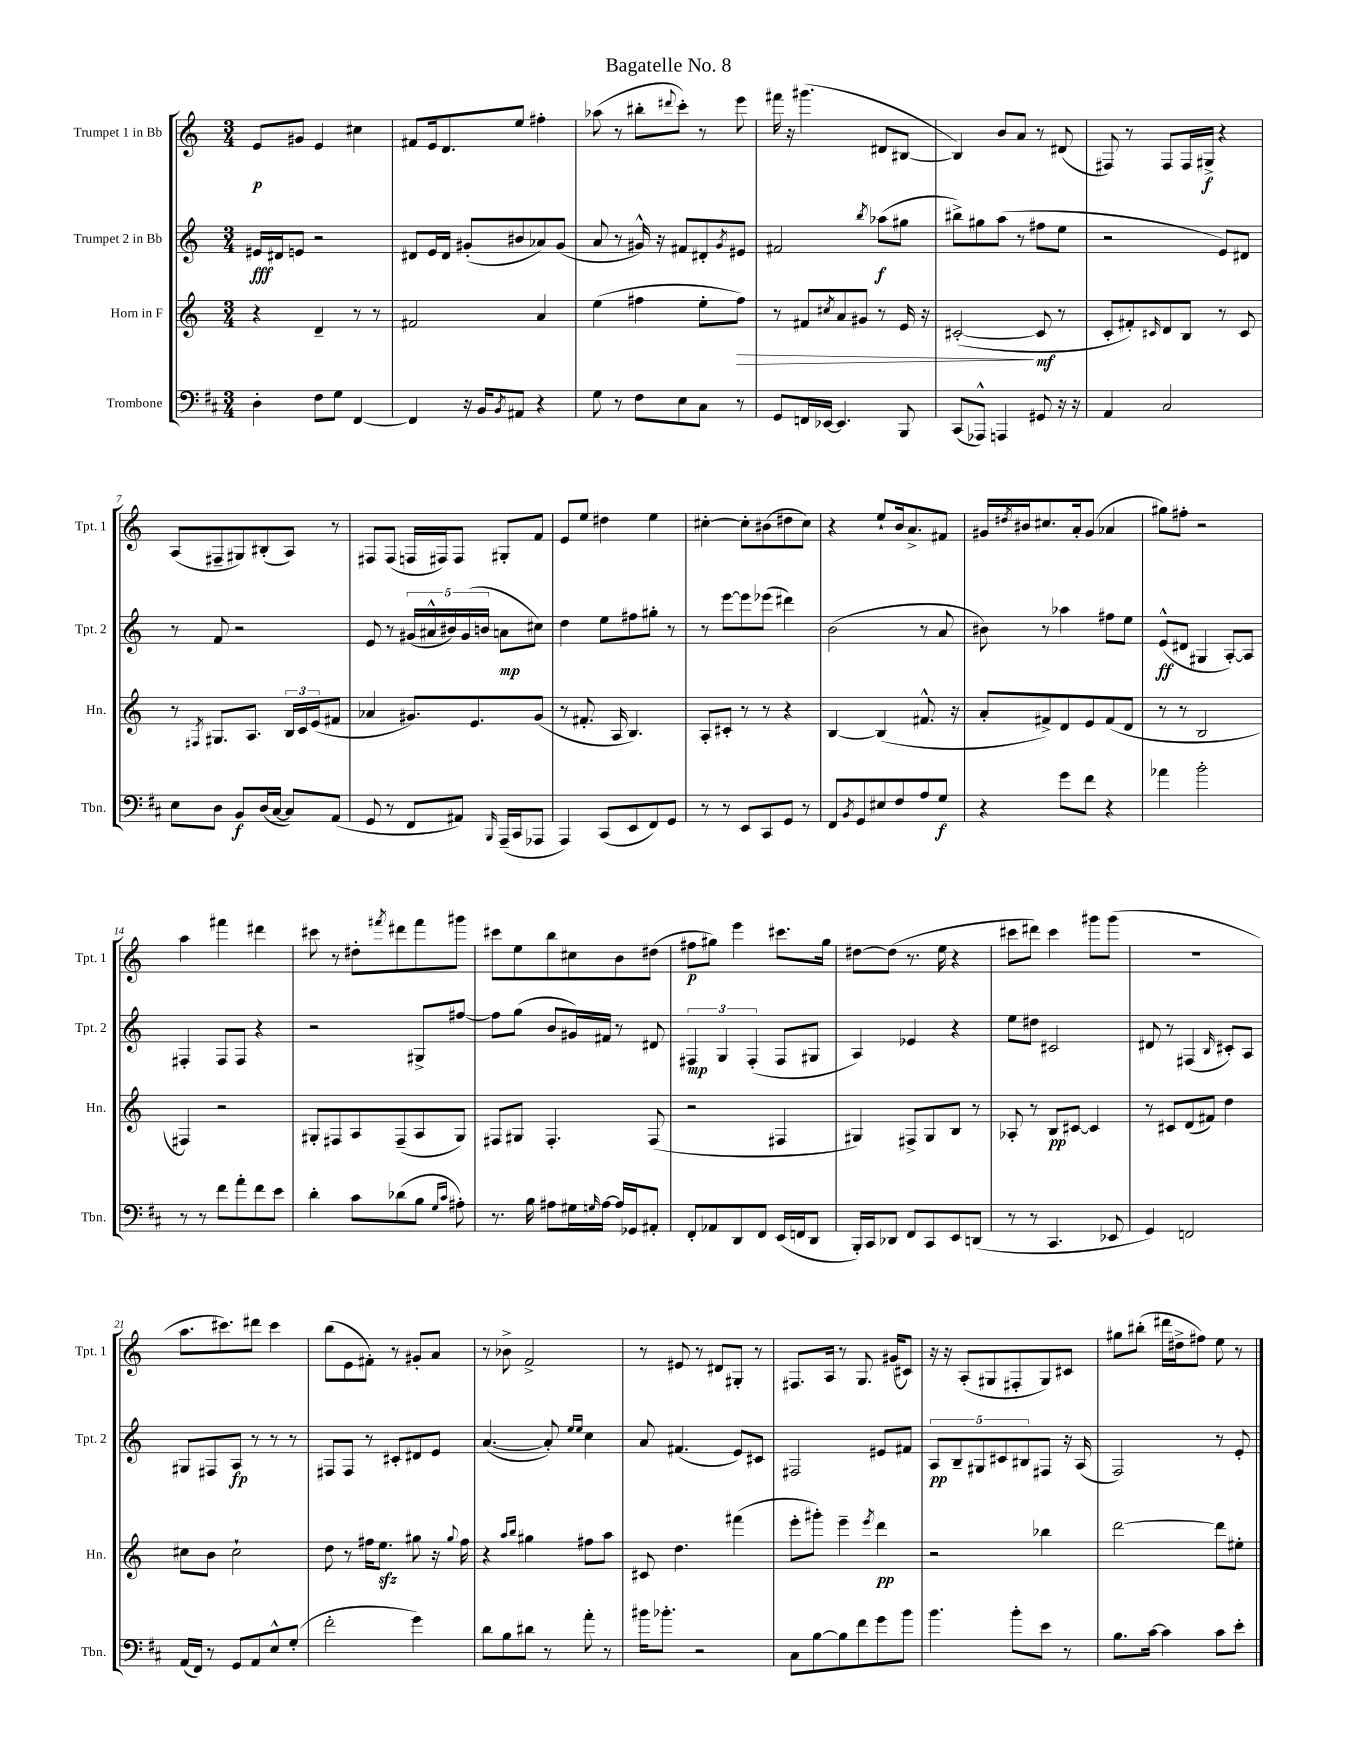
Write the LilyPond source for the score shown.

\header { title = "Bagatelle No. 8" }
<<
\new StaffGroup <<
\new Staff = "s0" \with { instrumentName = "Trumpet 1 in Bb" shortInstrumentName = "Tpt. 1" } {
    \clef treble \key c \major \numericTimeSignature \time 3/4
    e'8\p gis'8 e'4 cis''4 |
    fis'8 e'16 d'8. e''8 fis''4-. |
    aes''8( r8 bis''8-. \appoggiatura { dis'''8 } c'''8-.) r8 e'''8 |
    fis'''16 r16 gis'''4.( dis'8 bis8~ |
    bis4) b'8 a'8 r8 dis'8( |
    fis8) r8 fis8 fis16 gis16->\f r4 |
    a8( fis8-- gis8) bis8-.( a8) r8 |
    fis8 fis8( f16 fis16) fis8 gis8-. f'8 |
    e'8 e''8 dis''4 e''4 |
    cis''4~-. cis''8-. bis'8( dis''8 cis''8) |
    r4 e''8-! b'16 a'8.-> fis'8 |
    gis'16 \acciaccatura { dis''8 } bis'16 cis''8. a'16-. gis'8( aes'4 |
    gis''8) fis''8-. r2 |
    a''4 fis'''4 dis'''4 |
    cis'''8 r8 dis''8-. \acciaccatura { fis'''8 } dis'''8 fis'''8 gis'''8 |
    cis'''8 e''8 b''8 cis''8 b'8 dis''8( |
    fis''8\p gis''8) e'''4 cis'''8. gis''16 |
    dis''8~ dis''8( r8. e''16 r4 |
    cis'''8 dis'''8) cis'''4 gis'''8 gis'''8( |
    R2. |
    a''8. cis'''8.) dis'''8 cis'''4 |
    b''8( e'8 fis'8-.) r8 gis'8-. a'8 |
    r8 bes'8-> f'2-> |
    r8 eis'8 r8 dis'8 gis8-. r8 |
    fis8. a16 r8 g8. gis'16( cis'8) |
    r16 r16 a8-.( gis8 fis8-. gis8) cis'8 |
    gis''8 bis''8-.( dis'''16 dis''16-> fis''8) e''8 r8 \bar "|." |
}
\new Staff = "s1" \with { instrumentName = "Trumpet 2 in Bb" shortInstrumentName = "Tpt. 2" } {
    \clef treble \key c \major \numericTimeSignature \time 3/4
    eis'16\fff dis'16 e'8 r2 |
    dis'8 e'16 dis'16 gis'8-.( bis'8 aes'8) gis'8( |
    a'8 r8 gis'16-^) r16 fis'8 dis'8-. \acciaccatura { gis'8 } eis'8 |
    fis'2 \acciaccatura { b''8 } aes''8\f( gis''8 |
    bis''8->) gis''8 a''8( r8 fis''8 e''8 |
    r2 e'8) dis'8 |
    r8 f'8 r2 |
    e'8 r8 \tuplet 5/4 { gis'16( ais'16-^ bis'16) gis'16( b'16 } a'8\mp cis''8) |
    d''4 e''8 fis''8 gis''8-. r8 |
    r8 e'''8~ e'''8 ees'''8( dis'''4) |
    b'2( r8 a'8 |
    bis'8) r8 aes''4 fis''8 e''8 |
    e'8-^\ff( dis'8 gis4 a8~-.) a8 |
    fis4-. fis8 fis8 r4 |
    r2 gis8-> fis''8~ |
    fis''8 g''8( b'8 gis'16) fis'16 r8 dis'8 |
    \tuplet 3/2 { fis4\mp g4 fis4-.( } fis8 gis8 |
    a4) ees'4 r4 |
    e''8 dis''8 cis'2 |
    dis'8 r8 fis4( \grace { b16 } cis'8-.) a8 |
    gis8 fis8 a8\fp r8 r8 r8 |
    fis8 fis8 r8 cis'8-. dis'8 e'8 |
    a'4.~( a'8-.) \grace { e''16 e''16 } c''4 |
    a'8 fis'4.( e'8) cis'8 |
    fis2 eis'8 fis'8 |
    \tuplet 5/4 { a8\pp b8-- gis8 cis'8 bis8 } fis8 r16 a16( |
    f2) r8 e'8-. \bar "|." |
}
\new Staff = "s2" \with { instrumentName = "Horn in F" shortInstrumentName = "Hn." } {
    \clef treble \key c \major \numericTimeSignature \time 3/4
    r4 d'4-- r8 r8 |
    fis'2 a'4 |
    e''4( fis''4 e''8-. fis''8\>) |
    r8 fis'8 \acciaccatura { cis''8 } a'8 gis'8 r8 e'16 r16 |
    cis'2~-.\!( cis'8\mf r8 |
    c'8-. fis'8-.) \grace { cis'16 } d'8 b8 r8 cis'8 |
    r8 \acciaccatura { fis8 } gis8. a8. \tuplet 3/2 { b16 c'16 e'16( } fis'8 |
    aes'4 gis'8.) e'8. gis'8( |
    r8 fis'8.-. a16 b4.) |
    a8-. cis'8-. r8 r8 r4 |
    b4~ b4( fis'8.-^ r16 |
    a'8-. fis'8->) d'8 e'8 fis'8( d'8 |
    r8 r8 b2 |
    fis4) r2 |
    gis8-. fis8 a8 fis8--( a8 gis8) |
    fis8 gis8 fis4.-. fis8( |
    r2 fis4 |
    gis4) fis8-> gis8 b8 r8 |
    aes8-. r8 b8\pp cis'8~ cis'4 |
    r8 cis'8 d'8( fis'8) d''4 |
    cis''8 b'8 cis''2-! |
    d''8 r8 fis''16 e''8.\sfz gis''8 r16 \appoggiatura { gis''8 } fis''16 |
    r4 \grace { a''16 b''16 } gis''4 fis''8 a''8 |
    cis'8 d''4. fis'''4( |
    e'''8-. gis'''8-.) e'''4-- \acciaccatura { e'''8 } d'''4\pp |
    r2 bes''4 |
    d'''2~ d'''8 eis''8-. \bar "|." |
}
\new Staff = "s3" \with { instrumentName = "Trombone" shortInstrumentName = "Tbn." } {
    \clef bass \key d \major \numericTimeSignature \time 3/4
    d4-. fis8 g8 fis,4~ |
    fis,4 r16 b,16 \acciaccatura { b,8 } ais,8 r4 |
    g8 r8 fis8 e8 cis8 r8 |
    g,8 f,16 ees,16~ ees,4. b,,8 |
    cis,8( aes,,8-^) a,,4 gis,8 r16 r16 |
    a,4 cis2 |
    e8 d8 b,8\f d16( cis16~ cis8) a,8( |
    g,8 r8 fis,8 ais,8) \grace { b,,16 } a,,16--( cis,16 aes,,8 |
    a,,4) cis,8( e,8 fis,8) g,8 |
    r8 r8 e,8 cis,8 g,8 r8 |
    fis,8 \acciaccatura { b,8 } g,8 eis8 fis8 a8 g8\f |
    r4 g'8 fis'8 r4 |
    aes'4 b'2-. |
    r8 r8 fis'8 a'8-. fis'8 e'8 |
    d'4-. cis'8 des'8( b8 \grace { g16 cis'16 } ais8-.) |
    r8. b16 ais8 gis16 \grace { g16 } ais16~ ais16 ges,16 ais,8-. |
    fis,8-. aes,8 d,8 fis,8 e,16( f,16 d,8 |
    b,,16-.) cis,16 des,8 fis,8 cis,8 e,8 d,8( |
    r8 r8 cis,4. ees,8 |
    g,4) f,2 |
    a,16( fis,16) r8 g,8 a,8 e8-^ g8-.( |
    fis'2-. g'4) |
    d'8 b8 dis'8 r8 a'8-. r8 |
    bis'16 bes'8.-. r2 |
    cis8 b8~ b8 fis'8 g'8 b'8 |
    b'4. b'8-. e'8 r8 |
    b8. cis'16~ cis'4 cis'8 e'8-. \bar "|." |
}
>>
>>
